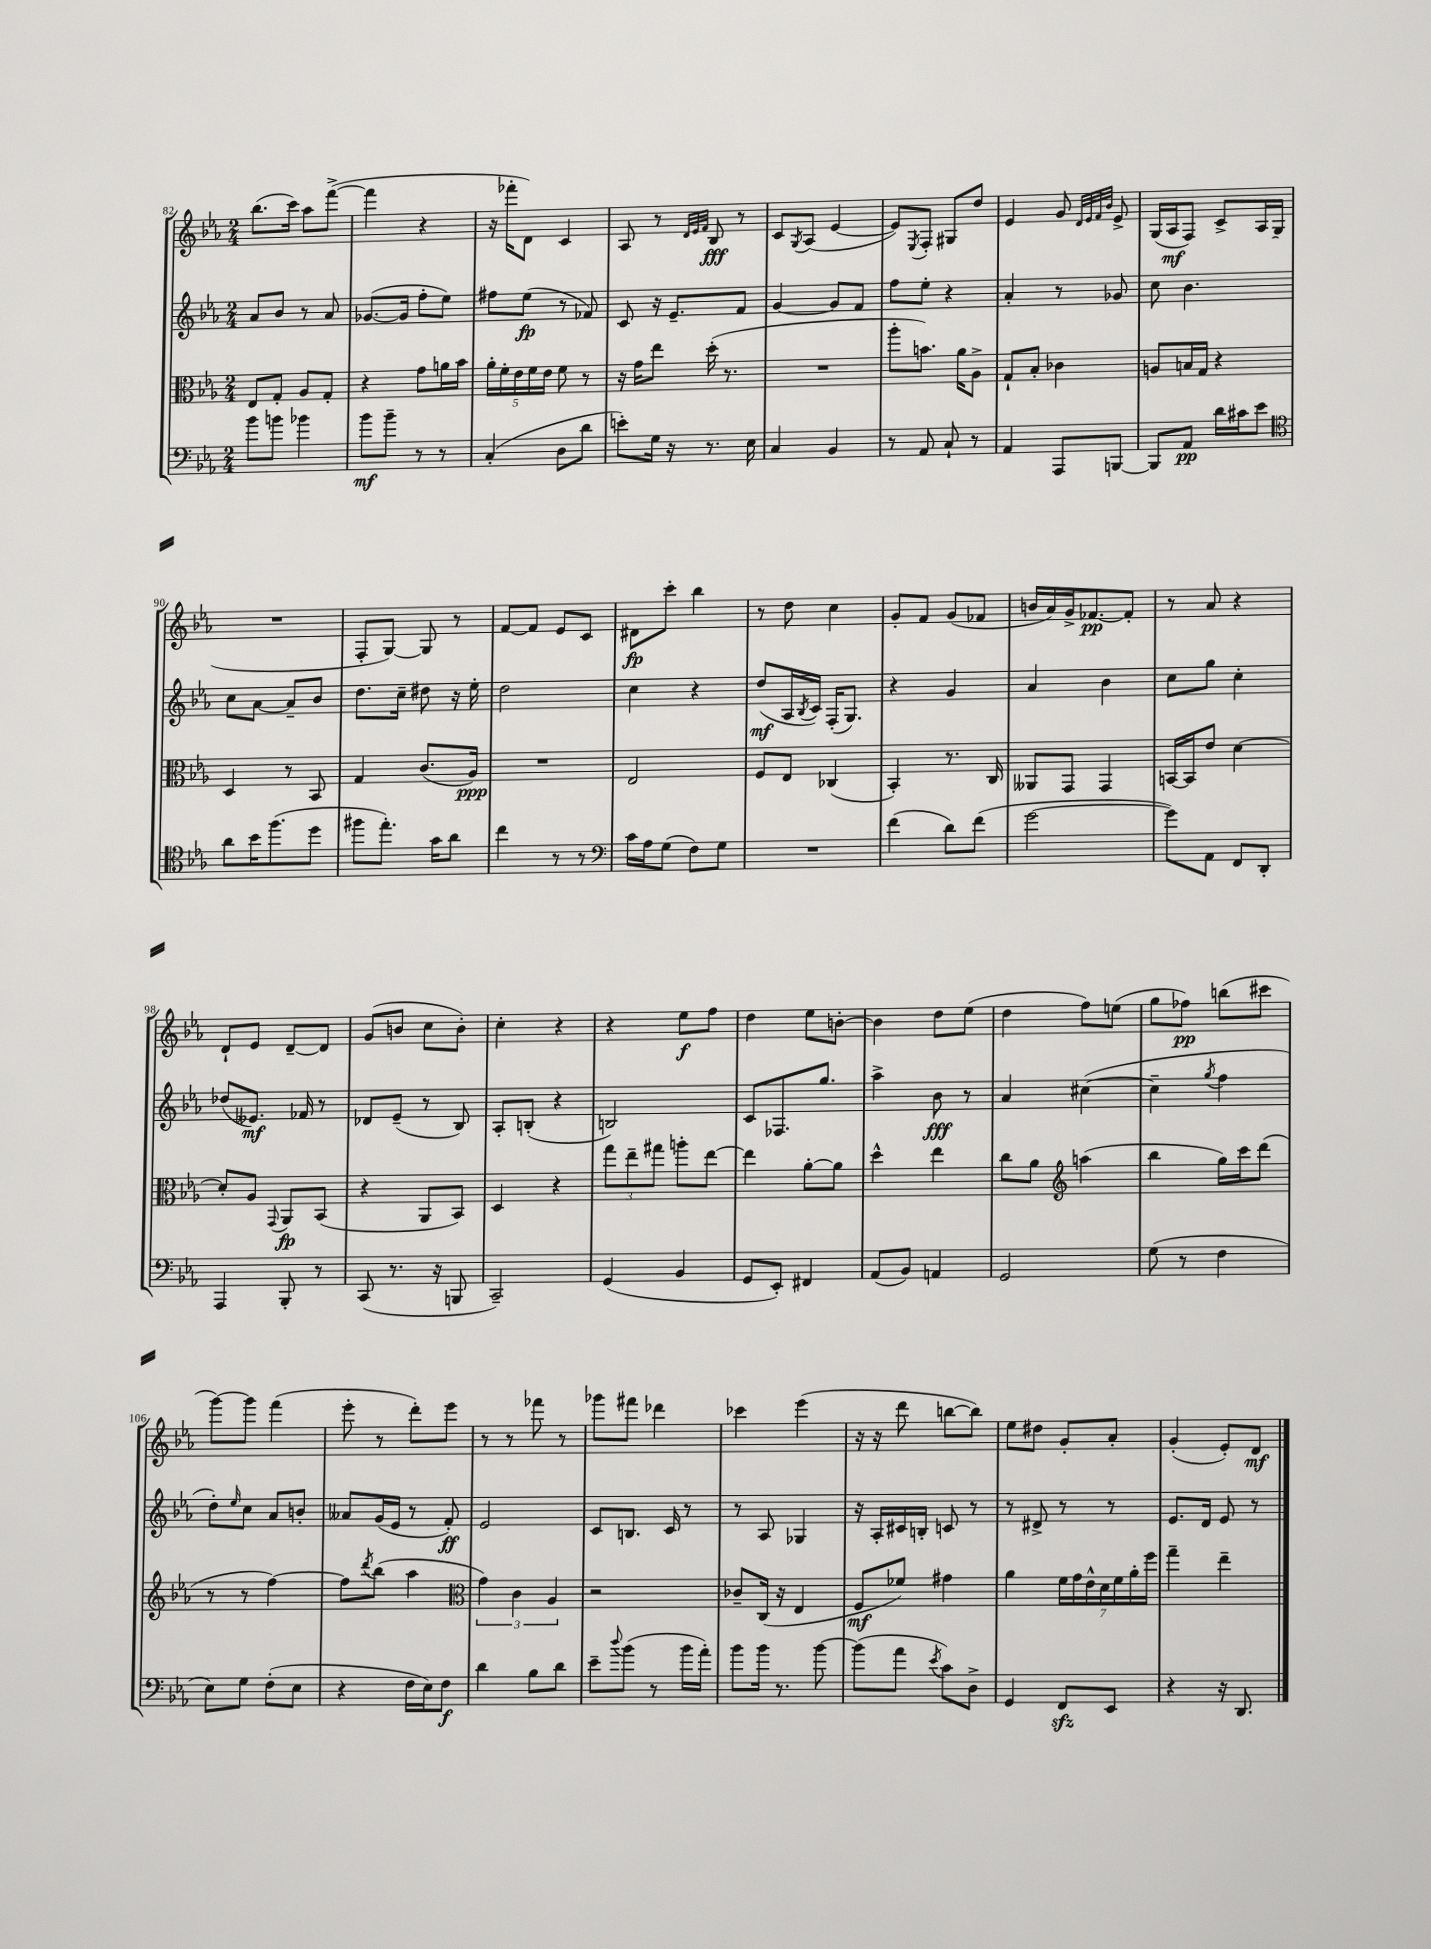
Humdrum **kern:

**kern	**kern	**kern	**kern
*staff4	*staff3	*staff2	*staff1
*clefF4	*clefC3	*clefG2	*clefG2
*k[b-e-a-]	*k[b-e-a-]	*k[b-e-a-]	*k[b-e-a-]
*M2/4	*M2/4	*M2/4	*M2/4
8b-	8E-	8a-	(8.bb-
8b	8G'	8b-	.
.	.	.	16ccc)
4b-	8A-	8r	8aa-
.	8G'	8a-	([8fff^
=	=	=	=
8b-	4r	([8.g-	4fff]
8b-~	.	.	.
.	.	16g-]	.
8r	8g	8ff'	4r
8r	16a	8ee-)	.
.	16b-	.	.
=	=	=	=
(4C'	20a-'	8ff#	16r
.	20f'	.	.
.	.	.	16fff-'
.	20e-	.	.
.	.	(8ee-	8d)
.	20f	.	.
.	20e-	.	.
8D	8f	8r	4c
8d	8r	8f-)	.
=	=	=	=
8e')	16r	8c	8A-
.	16g	.	.
16G	8ee-	16r	8r
16r	.	8.e-~	.
.	.	.	32qqd
.	.	.	32qqe-
.	.	.	32qqf
8.r	(16dd'	.	8B-
.	8.r	.	.
.	.	8f	8r
16E-	.	.	.
=	=	=	=
4C	2r	[4g	8c
.	.	.	8qG
.	.	.	(8A-
4BB-	.	8g]	[4e-
.	.	8f	.
=	=	=	=
8r	8aa-'	8ff	8e-])
.	.	.	8qE-
8AA-	8.b)	8ee-'	8F'
8C`	.	4r	8G#
.	16a-	.	.
8r	8A-^	.	8dd
=	=	=	=
4AA-	8G`	4a-'	4e-
.	8B-'	.	.
8AAA-	4c-	8r	8g
.	.	.	32qqd
.	.	.	32qqe-
.	.	.	32qqf
.	.	.	32qqb-
[8BBB	.	8g-	8e-^
=	=	=	=
8BBB]	8A	8cc	(16G
.	.	.	16A-
8AA-	16B	4.b-	8F)
.	16G	.	.
16d	4r	.	8c^
16c#	.	.	.
8e-	.	.	16A-
.	.	.	(16G
=	=	=	=
*clefC4	*	*	*
8a-	4D	8cc	2r
16b-	.	[8a-	.
(8.ff	.	.	.
.	8r	8a-~]	.
8dd	8BB-	8b-	.
=	=	=	=
8ff#	4G	8.dd	8F'
8.ee-')	.	.	[8G)
.	.	16cc~	.
.	(8.c	8dd#	8G]
16g	.	.	.
8a-	.	16r	8r
.	16A-)	16ee-'	.
=	=	=	=
4cc	2r	2dd	[8f
.	.	.	8f]
8r	.	.	8e-
8r	.	.	8c
=	=	=	=
*clefF4	*	*	*
16c	2E-	4cc	8d#
16A-	.	.	.
(8G	.	.	8ccc'
8F)	.	4r	4bb-
8G	.	.	.
=	=	=	=
2r	8F	(8dd	8r
.	8E-	16A-	8dd
.	.	8qB-	.
.	.	16c)	.
.	(4C-	(16F'	4cc
.	.	8.G)	.
=	=	=	=
(4f	4BB-')	4r	8g'
.	.	.	8f
8d)	8.r	4g	(8g
(8f	.	.	8f-
.	16C	.	.
=	=	=	=
[2g	8AA--	4a-	16b
.	.	.	16a-)
.	8GG	.	16g^
.	.	.	[8.f-
.	4GG	4b-	.
.	.	.	8f-']
=	=	=	=
8g])	[16BB	8cc	8r
.	16BB]	.	.
8AA-	8e-	8gg	8a-
8FF	[4d	4cc'	4r
8DD'	.	.	.
=	=	=	=
4AAA-	8d']	(8dd-	8d`
.	8A-	8.e--)	8e-
.	8qqGG	.	.
8BBB-'	8AA-	.	[8d~
.	.	16f-	.
8r	(8BB-	8r	8d]
=	=	=	=
(8CC	4r	8d-	(8g
8.r	.	(8e-~	8b
.	8AA-	8r	8cc
16r	.	.	.
8BBB	8BB-)	8B-)	8b')
=	=	=	=
2CC~)	4D	8A-'	4cc'
.	.	(8B'	.
.	4r	4r	4r
=	=	=	=
(4GG	12gg	2B)	4r
.	12ee-~	.	.
.	12gg#	.	.
4BB-	8aa'	.	8ee-
.	[8ee-	.	8ff
=	=	=	=
8GG	4ee-]	8c	4dd
8EE-')	.	8.F-	.
4FF#	[8a-'	.	8ee-
.	.	8.gg	.
.	8a-]	.	[8b'
=	=	=	=
(8AA-	4dd^^	4aa-^	4b]
8BB-)	.	.	.
4AA	4ee-	8b-	8dd
.	.	8r	(8ee-
=	=	=	=
2GG	8cc	4a-	4dd
.	8a-	.	.
*	*clefG2	*	*
.	(4aa	([4cc#	8ff)
.	.	.	(8ee
=	=	=	=
(8G	4bb-	4cc#~]	8gg
8r	.	.	8ff-)
.	.	8qgg	.
4F	16gg)	4ff	(8bb
.	16ccc	.	.
.	(8ddd	.	8ccc#
=	=	=	=
8E-)	8r	8dd')	[8ggg)
.	.	16qqee-	.
8G	8r	8cc	8ggg]
(8F'	[4ff)	8a-	(4fff
8E-	.	8b'	.
=	=	=	=
4r	8ff]	8a--	8eee-'
.	8qddd	.	.
.	(8bb-	(16g	8r
.	.	16e-	.
16F	4aa-	8r	8ddd')
16E-)	.	.	.
8F	.	8f')	8eee-
=	=	=	=
*	*clefC3	*	*
4d	6g)	2e-	8r
.	.	.	8r
.	6c	.	.
8B-	.	.	8fff-
.	6A-	.	.
8d	.	.	8r
=	=	=	=
8e-~	2r	8c	8ggg-
8qqdd	.	.	.
(8b-	.	8.B	8fff#
8r	.	.	4ddd-
.	.	16c	.
16b-	.	8r	.
16a-')	.	.	.
=	=	=	=
8b-	8c-~	8r	4ccc-
16b-	(16C	8A-	.
8.r	16r	.	.
.	4E-	4G-	(4eee-
[8b-	.	.	.
=	=	=	=
(8b-]	8F	16r	16r
.	.	16A-'	16r
8a-	8f-)	16c#	8ddd
.	.	16B'	.
8qe-	.	.	.
8c)	4g#	8c	[8bb
8D^	.	8r	8bb])
=	=	=	=
4GG	4a-	8r	8ee-
.	.	8d#^	8dd#
8FF	28f	8r	8g'
.	28g	.	.
.	28e-^^	.	.
.	28d	.	.
8EE-	.	8r	8a-'
.	28f	.	.
.	28a-'	.	.
.	28ff	.	.
=	=	=	=
4r	4gg~	8.e-	(4g'
.	.	16d	.
16r	4ee-~	8e-	8e-')
8.DD	.	.	.
.	.	8r	8d
==	==	==	==
*-	*-	*-	*-
